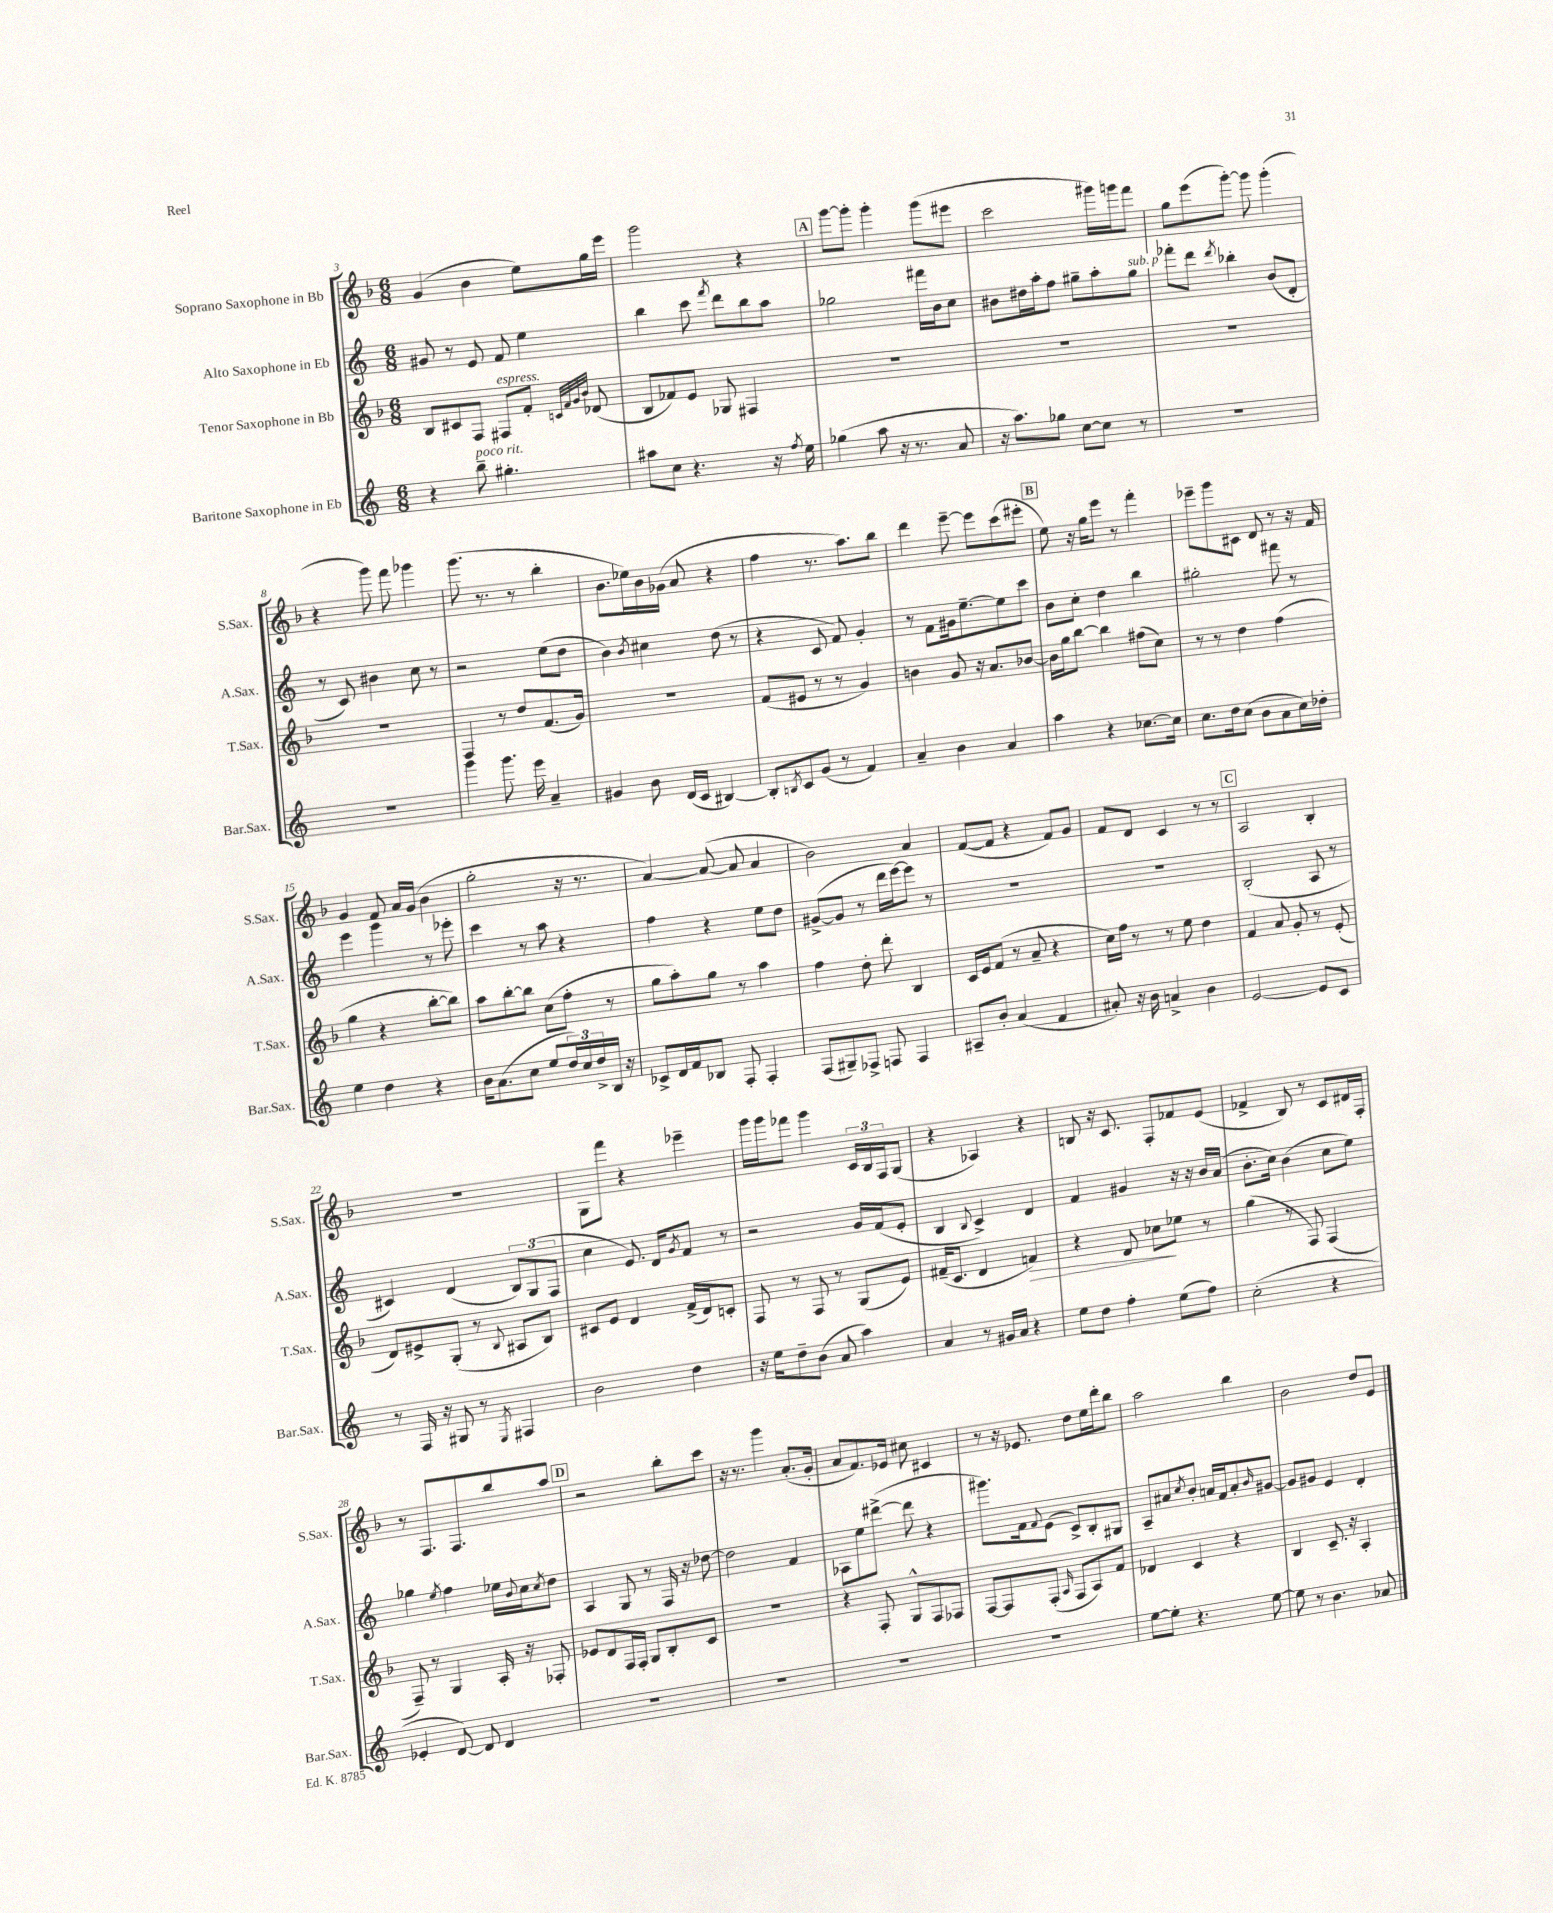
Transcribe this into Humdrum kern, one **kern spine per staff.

**kern	**kern	**dynam	**kern	**kern
*part4	*part3	*part3	*part2	*part1
*staff4	*staff3	*staff3	*staff2	*staff1
*I"Baritone Saxophone in Eb	*I"Tenor Saxophone in Bb	*	*I"Alto Saxophone in Eb	*I"Soprano Saxophone in Bb
*I'Bar.Sax.	*I'T.Sax.	*	*I'A.Sax.	*I'S.Sax.
*clefG2	*clefG2	*	*clefG2	*clefG2
*k[]	*k[b-]	*	*k[]	*k[b-]
*M6/8	*M6/8	*	*M6/8	*M6/8
=3	=3	=3	=3	=3
4r	8B-/L	.	8g#X/	(4g/
.	8c#X/	.	8r	.
!LO:TX:a:i:t=poco rit.	!	!	!	!
8bb~\	8F/J	.	8e/	4b-\
!	!LO:TX:a:i:t=espress.	!	!	!
4.gg#X'\	8F#X/L	.	8f/	.
.	8f'/J	.	4ee\	8ee\L)
.	32qqcn/LLL	.	.	.
.	32qqf/	.	.	.
.	32qqg/	.	.	.
.	32qqb-/JJJ	.	.	.
.	(8d-X/	.	.	16gg\L
.	.	.	.	16eee\JJ
=4	=4	=4	=4	=4
8aa#X\L	8B-/L	.	4bb\	2ggg\
8cc\J	8f-X/)	.	.	.
4.r	8e/J	.	8ccc\	.
.	.	.	8qfff/	.
.	8G-X/	.	8ddd\L	.
.	4F#X/	.	8bb\	4r
16r	.	.	8aa\J	.
8qff/	.	.	.	.
16ee\	.	.	.	.
!!LO:REH:place=s1:t=A
=5	=5	=5	=5	=5
(4gg-X\	2.r	.	2gg-X\	[8ggg\L
.	.	.	.	8ggg'\J]
8aa\	.	.	.	4ggg'\
16r	.	.	.	.
8.r	.	.	.	.
.	.	.	16fff#X\LL	(8ggg\L
.	.	.	16b\J	.
8a/	.	.	8cc\J	8eee#X\J
=6	=6	=6	=6	=6
16r	2.r	.	8b#X\L	2ccc\
8.aa\L)	.	.	.	.
.	.	.	16dd#X\L	.
.	.	.	16aa'\J	.
8gg-X\J	.	.	8ff\J	.
[8cc\L	.	.	8gg#X~\L	.
8cc\J]	.	.	8aa'\	16ggg#X\LL)
.	.	.	.	16gggn\J
!	!	!	!LO:TX:a:i:t=sub. p	!
8r	.	.	8gg#\J	8fff\J
=7	=7	=7	=7	=7
2.r	2.r	.	8fff-X'\L	8gg\L
.	.	.	8ddd\J	(8eee\
.	.	.	8qddd/	.
.	.	.	4bb-X'\	[8ggg'\J)
.	.	.	.	8ggg\]
.	.	.	(8b/L	(4ggg'\
.	.	.	8d'/J	.
!!LO:LB:g=z
=8	=8	=8	=8	=8
2.r	2.r	.	8r	4r
.	.	.	8c/)	.
.	.	.	4b#X\	8ggg\)
.	.	.	.	8fff\
.	.	.	8cc\	4ggg-X\
.	.	.	8r	.
=9	=9	=9	=9	=9
4ggg\	4F/	.	2r	(8.ggg\
.	.	.	.	8.r
8.ggg\	8r	.	.	.
.	8dd/L	.	.	8r
16eee\	.	.	.	.
4a~/	(8.f/	.	(8ee\L	4bb-'\
.	.	.	8dd\J	.
.	16g/Jk)	.	.	.
=10	=10	=10	=10	=10
4g#X/	2.r	.	4b\)	8.b-\L
.	.	.	.	16ee-X\L)
.	.	.	8qb/	.
8b\	.	.	4cc#X\	16b-\
.	.	.	.	(16g-X\JJ
(16d/LL	.	.	.	8a/
16c/JJ	.	.	.	.
[4B#X/)	.	.	(8dd\	4r
.	.	.	8r	.
=11	=11	=11	=11	=11
8B#'/L]	(8f/L	.	4r	4ff\
8qBn/	.	.	.	.
8c/	8e#X/J	.	.	.
(8g/J	8r	.	8c/	8.r
8r	8r	.	8f/)	.
.	.	.	.	8.aa\L)
4f/)	4g/)	.	4g'/	.
.	.	.	.	8bb-\J
=12	=12	=12	=12	=12
4a~/	4bn\	.	8r	4ddd\
.	.	.	8f\L	.
4b\	8g/	.	16g#X\k	[8eee~\
.	.	.	[8.ee~\	.
.	16r	.	.	8eee\L]
.	8.a/L	.	.	.
4a/	.	.	8ee\]	(8ccc\
.	[8b-X/J	.	8ccc\J	8eee#X'\J
!!LO:REH:place=s1:t=B
=13	=13	=13	=13	=13
4aa\	16b-\LL]	.	8b\L	8ee\)
.	16gg\J	.	.	.
.	[8bb-\J	.	8cc'\J	16r
.	.	.	.	16gg\KL
4r	4bb-\]	.	4dd\	8eee\J
.	.	.	.	8r
[8.cc-X\L	(8ff#X\L	.	4bb\	4fff'\
.	8cc\J)	.	.	.
16cc-\Jk]	.	.	.	.
=14	=14	=14	=14	=14
8.cc\L	8r	.	2gg#X'\	8eee-X~\L
.	8r	.	.	8ggg\
16dd\k	.	.	.	.
(8cc\J	4dd\	.	.	8c#X\J
8b\L	.	.	.	8d/
8a\	(4ff\	.	8fff#X\	8r
16cc\L)	.	.	8r	16r
16dd-X'\JJ	.	.	.	16f/
!!LO:LB:g=z
=15	=15	=15	=15	=15
4ee\	4gg\	.	4eee\	4g/
4dd\	4r	.	4ggg\	8f/
.	.	.	.	16a/LL
.	.	.	.	(16g/JJ
4r	[8bb-'\L	.	8r	4b-\
.	8bb-\J])	.	8eee-X'\	.
=16	=16	=16	=16	=16
16b\KL	8aa\L	.	4ccc\	2gg'\
(8.a\	.	.	.	.
.	[8bb-'\	.	.	.
8cc\J	8bb-\J]	.	8r	.
8ee/L	(8cc\L	.	8aa\	.
24dd/L)	8ff'\J	.	4r	16r
24cc/	.	.	.	.
.	.	.	.	8.r
24dd^/	.	.	.	.
16B/JJ	8r	.	.	.
16r	.	.	.	.
=17	=17	=17	=17	=17
8c-X^/L	8gg\L	.	4ff\	[4a/)
16d/L	8aa'\)	.	.	.
16f/J	.	.	.	.
8B-X/J	8gg\J	.	4r	(8a/_
8F'/	8r	.	.	8a/]
4F'/	4aa\	.	8ee\L	4a/
.	.	.	8dd\J	.
=18	=18	=18	=18	=18
(8F/L	4ff\	.	([8g#X^/L	2b-\)
8G#X~/)	.	.	8g#/J]	.
8F-X^/J	8dd'\	.	8r	.
8Fn/	8ddd'\	.	16ddd\LL	.
.	.	.	[16eee\J)	.
4F/	4B-/	.	8eee\J]	4a/
.	.	.	8r	.
=19	=19	=19	=19	=19
8A#X~/L	16c/LL	.	2.r	([8f/L
.	16e/J	.	.	.
8b'/J	(8f/J	.	.	8f/J]
(4a/	8r	.	.	4r
.	8a~/	.	.	.
4f/	4r	.	.	8f/L)
.	.	.	.	8g/J
=20	=20	=20	=20	=20
8a#X'/)	16cc\LL)	.	2.r	8f/L
.	16ff\JJ	.	.	.
16r	8r	.	.	8d/J
16b\	.	.	.	.
4an^/	8r	.	.	4c/
.	8ee\	.	.	.
4b\	4dd\	.	.	8r
.	.	.	.	8r
!!LO:REH:place=s1:t=C
=21	=21	=21	=21	=21
[2e/	4f/	.	(2B'/	2A/
.	8a/	.	.	.
.	8g'/	.	.	.
8e/L]	8r	.	8A/	4B-'/
8c/J	(8e'/	.	8r	.
!!LO:LB:g=z
=22	=22	=22	=22	=22
8r	8d/L)	.	4c#X/)	2.r
16F/	8e#X^/	.	.	.
16r	.	.	.	.
8G#X/	(8G'/J	.	(4d/	.
8r	8r	.	.	.
8qE/	8qqB-/	.	.	.
4F#X/	8A#X/L	.	12B/L)	.
.	.	.	(12G/	.
.	8B-/J)	.	.	.
.	.	.	12F/J	.
=23	=23	=23	=23	=23
2b\	8c#X/L	.	4cc\	8G\L
.	8e/J	.	.	8fff\J
.	4d/	.	8.e/)	4r
.	.	.	16d/KL	.
.	.	.	8qg/	.
4dd\	(16f^/LL	.	8f/J	4eee-X~\
.	16d/J)	.	.	.
.	8cn'/J	.	8r	.
=24	=24	=24	=24	=24
16r	8F/	.	2r	16ggg\LL
16ee\KL	.	.	.	16ggg\J
8dd~\	8r	.	.	8fff-X\J
(8b\J	8F/	.	.	4ggg\
8a/	8r	.	.	.
4aa\)	(8G/L	.	16g/LL	24c/LL
.	.	.	.	24B-/
.	.	.	(16f/J	.
.	.	.	.	24F/J
.	8e/J)	.	8e'/J	(8G/J
=25	=25	=25	=25	=25
4a/	(16f#X~/KL	.	4B/	4r
.	8.c/J	.	.	.
.	.	.	8qqB/	.
8r	4d/	.	4c^/)	4A-X/)
16g#X/LL	.	.	.	.
16a/JJ	.	.	.	.
!	!	!LO:HP:b	!	!
4r	4fn/)	>	4d/	4r
=26	=26	=26	=26	=26
8ee\L	4r	.	4f/	8Bn/
8dd\J	.	.	.	16r
.	.	.	.	8.c/
4ff'\	8d/	.	4g#X/	.
.	8cc-X\L	.	.	8F'/L
(8ee\L	8ee-X\J	]	16r	8f-X/
.	.	.	16r	.
8ff\J)	8r	.	16b/LL	(8e/J
.	.	.	(16a/JJ	.
=27	=27	=27	=27	=27
(2cc'\	(4gg\	.	8.b'\L	4f-X^/
.	.	.	16cc\Jk)	.
.	8r	.	(4b\	8B-/)
.	8F/)	.	.	8r
4r	(4F/	.	8cc\L	8c/L
.	.	.	8ee\J)	16d#X/L
.	.	.	.	16F'/JJ
!!LO:LB:g=z
=28	=28	=28	=28	=28
4e-X'/	8F~/)	.	4gg-X\	8r
.	8r	.	.	8.F/L
.	.	.	8qee/	.
[8d/)	4G/	.	4ff\	.
.	.	.	.	8.F/
8d/]	.	.	.	.
4d/	16A'/	.	16ee-X\LL	8bb-/
.	.	.	8qqb/	.
.	16r	.	16cc\J	.
.	.	.	8qcc/	.
.	8F-X'/	.	8dd\J	8aa/J
!!LO:REH:place=s1:t=D
=29	=29	=29	=29	=29
2.r	8e-X/L	.	4A/	2r
.	8d/	.	.	.
.	16F/L	.	8G/	.
.	16F'/JJ	.	.	.
.	8G/L	.	8r	.
.	8B-'/	.	16F/	8bb-'\L
.	.	.	16r	.
.	8c/J	.	[8dd-X\	8ccc\J
=30	=30	=30	=30	=30
2.r	2.r	.	2dd-\]	16r
.	.	.	.	8.r
.	.	.	.	4ggg\
.	.	.	4f/	(8.a'/L
.	.	.	.	16g'/Jk
=31	=31	=31	=31	=31
2.r	4r	.	8A-X\L	8a/L
.	.	.	8ee\	8.f/)
.	8F'/	.	([8ddd#X^\J	.
.	.	.	.	16e-X/Jk
.	8G^^/L	.	8ddd#\]	8cc#X\
.	8F/	.	4r	4c#X/
.	8F-X/J	.	.	.
=32	=32	=32	=32	=32
2.r	[8F/L	.	8.ggg#X\L)	8r
.	8F/]	.	.	16r
.	.	.	16f\k	8.e-X/
.	.	.	8qqf/	.
.	(8F'/J	.	(8e\J	.
.	16qqA/	.	.	.
.	8F/L	.	8c^/L)	8dd\L
.	8A/)	.	8B'/	16ee\L
.	.	.	.	16ddd'\J
.	8f/J	.	8G#X/J	8bb-\J
=33	=33	=33	=33	=33
[8ee\L	4d-X/	.	8A~/L	2aa\
8ee'\J]	.	.	8a#X/	.
.	.	.	8qcc/	.
4.r	4c/	.	8b'/J	.
.	.	.	16an/LL	.
.	.	.	16f/J	.
.	4r	.	8a'/	4bb-\
.	.	.	16qqb/	.
[8ee\	.	.	[8g#X/J	.
=34	=34	=34	=34	=34
8ee\]	4B-/	.	8g#/L]	2b-\
8r	.	.	8g#X/J	.
4.b\	8.c~/	.	4e/	.
.	16r	.	.	.
.	4A'/	.	4d'/	8dd/L
8a-X/	.	.	.	8e/J
==	==	==	==	==
*-	*-	*-	*-	*-
